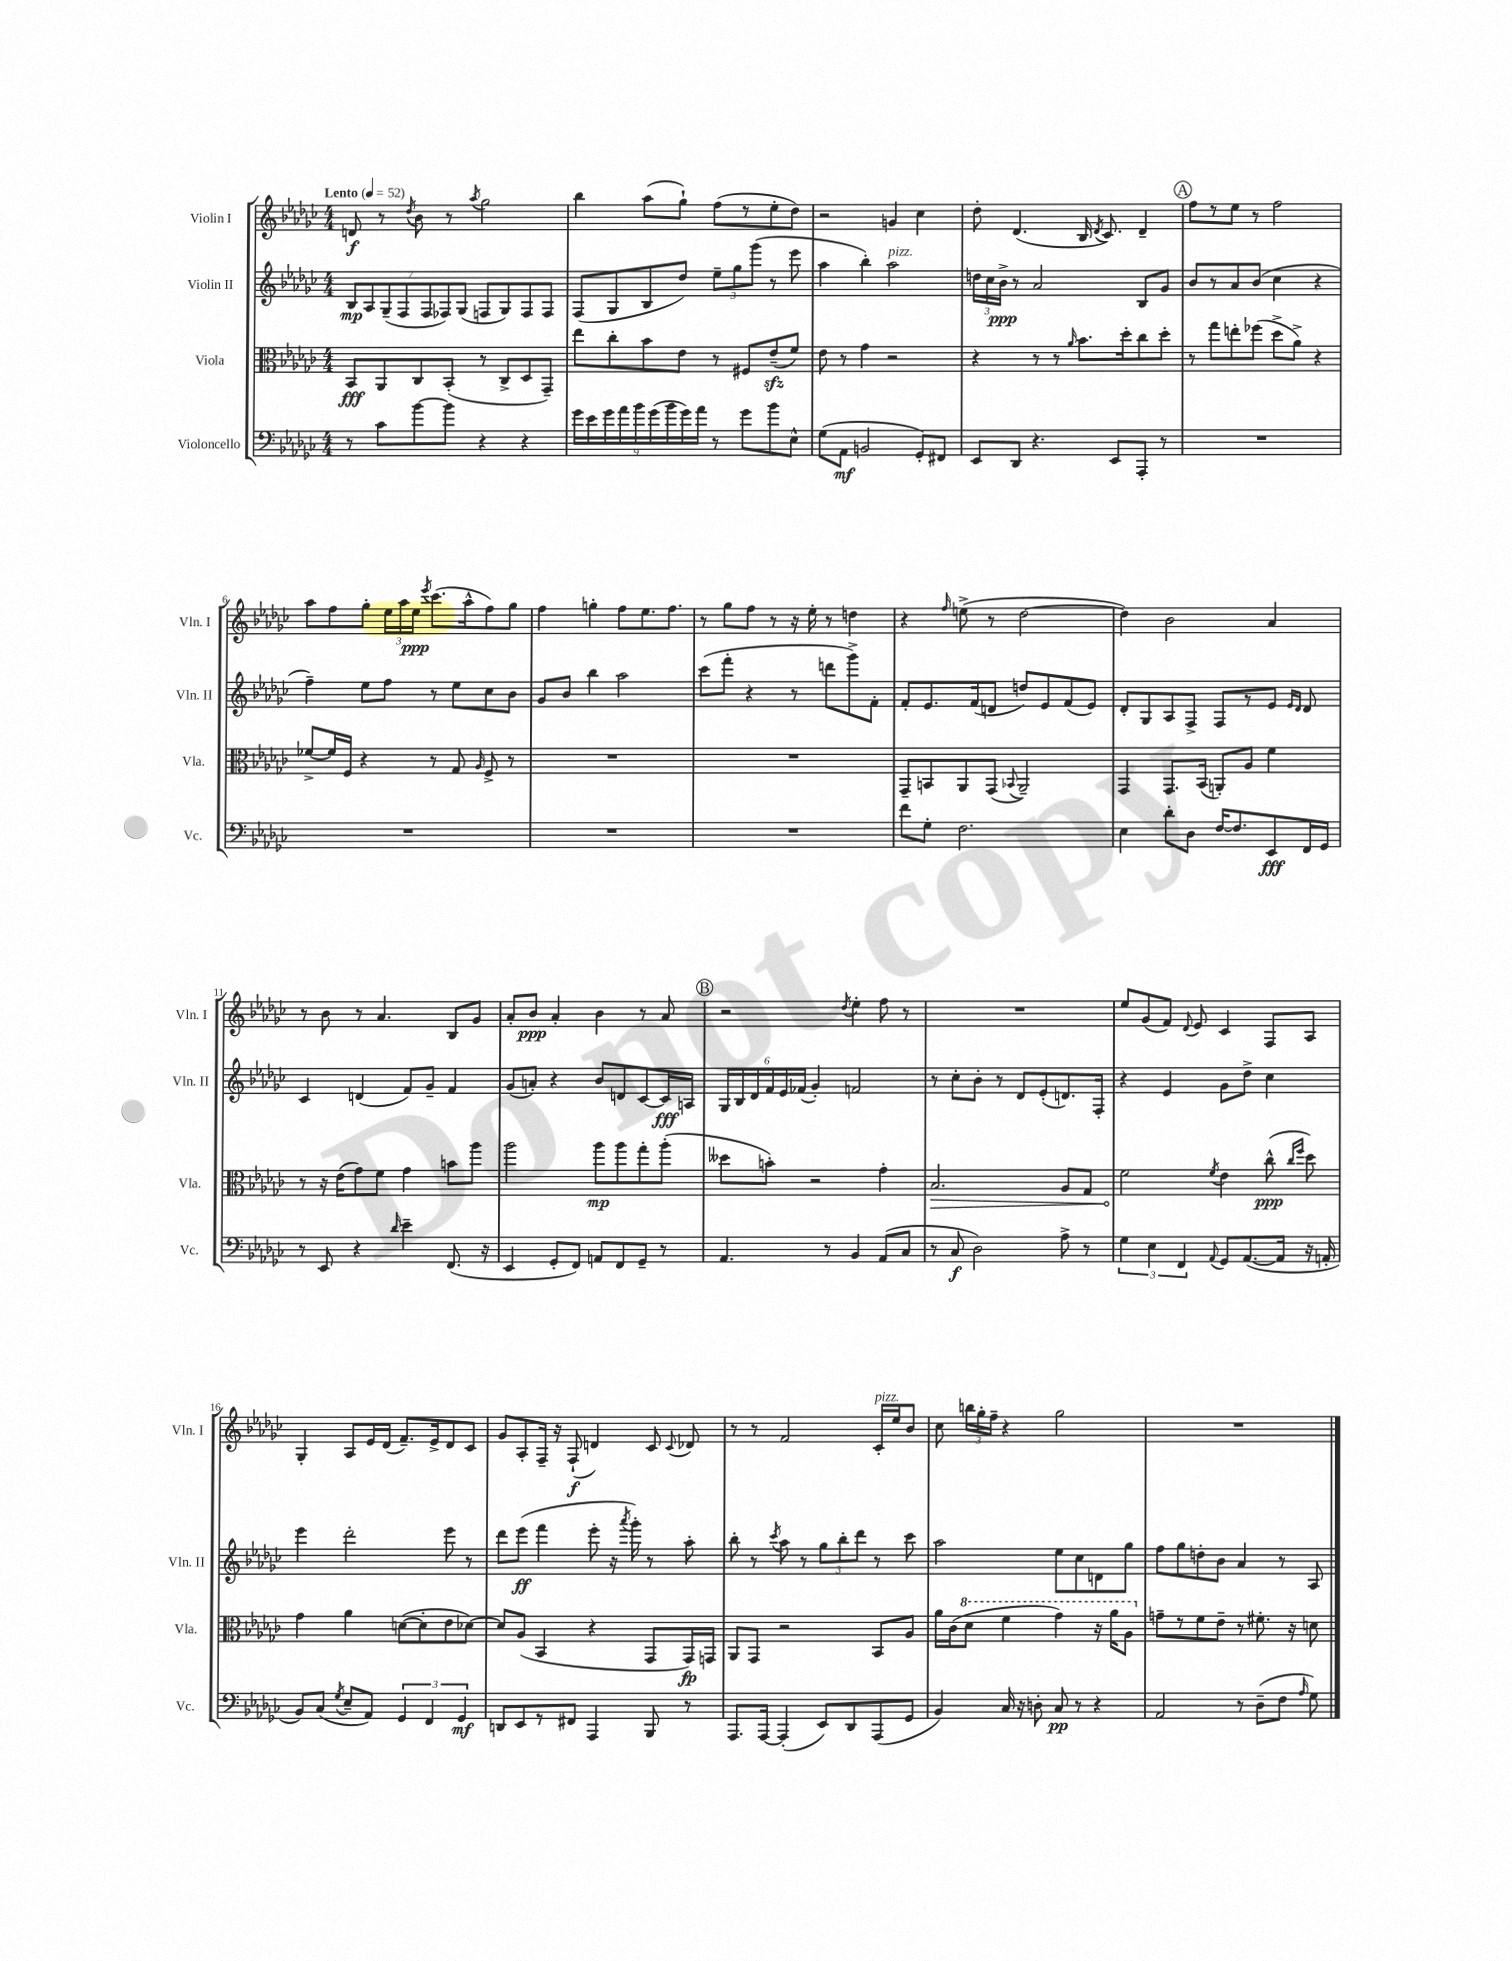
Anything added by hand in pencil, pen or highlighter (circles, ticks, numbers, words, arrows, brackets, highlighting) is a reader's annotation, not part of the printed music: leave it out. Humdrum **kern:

**kern	**dynam	**kern	**dynam	**kern	**dynam	**kern	**dynam
*part4	*part4	*part3	*part3	*part2	*part2	*part1	*part1
*staff4	*staff4	*staff3	*staff3	*staff2	*staff2	*staff1	*staff1
*I"Violoncello	*	*I"Viola	*	*I"Violin II	*	*I"Violin I	*
*I'Vc.	*	*I'Vla.	*	*I'Vln. II	*	*I'Vln. I	*
*clefF4	*	*clefC3	*	*clefG2	*	*clefG2	*
*k[b-e-a-d-g-c-]	*	*k[b-e-a-d-g-c-]	*	*k[b-e-a-d-g-c-]	*	*k[b-e-a-d-g-c-]	*
*M4/4	*	*M4/4	*	*M4/4	*	*M4/4	*
*MM52	*	*MM52	*	*MM52	*	*MM52	*
=1	=1	=1	=1	=1	=1	=1	=1
!	!	!	!	!	!	!LO:TX:a:B:t=Lento	!
8r	.	8BB-/L	fff	14B-/L	mp	8dn/	f
.	.	.	.	14A-/	.	.	.
8c-\L	.	8AA-/	.	.	.	8r	.
.	.	.	.	(14G-~/	.	.	.
.	.	.	.	14F/	.	.	.
.	.	.	.	.	.	8qdd-/	.
[8b-\	.	8C-/	.	.	.	8b-\	.
.	.	.	.	14F/	.	.	.
.	.	.	.	14F-X/)	.	.	.
8b-\J]	.	(8BB-'/J	.	.	.	8r	.
.	.	.	.	(14G-/J	.	.	.
.	.	.	.	.	.	8qaa-/	.
4r	.	8r	.	8Fn/L	.	2gg-\	.
.	.	8C-^/L	.	8G-/)	.	.	.
4r	.	8D-/	.	8F/	.	.	.
.	.	8GG-~/J)	.	8F/J	.	.	.
=2	=2	=2	=2	=2	=2	=2	=2
18g-\LL	.	8ee-\L	.	(8F/L	.	4bb-\	.
18e-\	.	.	.	.	.	.	.
18g-\	.	.	.	.	.	.	.
.	.	8cc-'\	.	8G-/	.	.	.
18a-\	.	.	.	.	.	.	.
18b-\	.	.	.	.	.	.	.
.	.	8b-\	.	8B-/	.	(8aa-\L	.
(18g-\	.	.	.	.	.	.	.
18b-\	.	.	.	.	.	.	.
.	.	8e-\J	.	8dd-/J)	.	8gg-`\J)	.
18g-\)	.	.	.	.	.	.	.
18a-\JJ	.	.	.	.	.	.	.
8r	.	8r	.	12ee-~\L	.	(8ff\L	.
.	.	.	.	12gg-\	.	.	.
8g-\L	.	8F#X/L	.	.	.	8r	.
.	.	.	.	(12ggg-\J	.	.	.
8b-\	.	(8e-zz~/	.	8r	.	8ee-'\	.
8E-^^\J	.	8f/J)	.	8eee-\	.	8dd-\J)	.
=3	=3	=3	=3	=3	=3	=3	=3
(8G-\L	.	8e-\	.	4aa-\	.	2r	.
8AA-\J	mf	8r	.	.	.	.	.
2BBn/	.	4g-\	.	4bb-'\)	.	.	.
!	!	!	!	!LO:TX:a:i:t=pizz.	!	!	!
.	.	2r	.	2aa-\	.	4gn/	.
8GG-'/L)	.	.	.	.	.	4cc-\	.
8FF#X/J	.	.	.	.	.	.	.
=4	=4	=4	=4	=4	=4	=4	=4
8EE-/L	.	4r	.	24ddn\LL	.	8dd-'\	.
.	.	.	.	24cc-\	.	.	.
.	.	.	.	24b-^\JJ	ppp	.	.
8DD-/J	.	.	.	8r	.	(4.d-/	.
4.r	.	8r	.	2a-/	.	.	.
.	.	8r	.	.	.	.	.
.	.	16qqa-/	.	.	.	.	.
.	.	8.b-\L	.	.	.	16B-/	.
.	.	.	.	.	.	8qd-/	.
.	.	.	.	.	.	8.c-/)	.
8EE-/L	.	.	.	.	.	.	.
.	.	16dd-'\k	.	.	.	.	.
8AAA-'/J	.	8cc-\	.	8B-/L	.	4d-~/	.
8r	.	8dd-'\J	.	8g-/J	.	.	.
!!LO:REH:place=s1:t=A
=5	=5	=5	=5	=5	=5	=5	=5
1r	.	8r	.	8b-/L	.	8ff\L	.
.	.	8gg-\L	.	8r	.	8r	.
.	.	8een'\	.	8a-/	.	8ee-\J	.
.	.	(8ff-X\J	.	(8b-/J	.	8r	.
.	.	8dd-^\L	.	4cc-\	.	2ff\	.
.	.	8a-^\J)	.	.	.	.	.
.	.	4r	.	4r	.	.	.
!!LO:LB:g=z
=6	=6	=6	=6	=6	=6	=6	=6
1r	.	[8f-X^/L	.	4ff~\)	.	8aa-\L	.
.	.	16f-/L]	.	.	.	8ff\	.
.	.	16F/JJ	.	.	.	.	.
.	.	4r	.	8ee-\L	.	8gg-'\J	.
.	.	.	.	8ff\J	.	24ee-\LL	.
.	.	.	.	.	.	24aa-\	.
.	.	.	.	.	.	24ee-\JJ	ppp
.	.	.	.	.	.	8qeee-/	.
.	.	8r	.	8r	.	(8.ccc-\L	.
.	.	8G-/	.	8ee-\L	.	.	.
.	.	.	.	.	.	16aa-^^\k	.
.	.	16qqA-/	.	.	.	.	.
.	.	8F^/	.	8cc-\	.	8ff\)	.
.	.	8r	.	8b-\J	.	8gg-\J	.
=7	=7	=7	=7	=7	=7	=7	=7
1r	.	1r	.	8g-/L	.	4ff\	.
.	.	.	.	8b-/J	.	.	.
.	.	.	.	4bb-\	.	4ggn'\	.
.	.	.	.	2aa-\	.	8ff\L	.
.	.	.	.	.	.	8.ee-\	.
.	.	.	.	.	.	8.ff\J	.
=8	=8	=8	=8	=8	=8	=8	=8
1r	.	1r	.	(8ccc-\L	.	8r	.
.	.	.	.	8fff'\J	.	8gg-\L	.
.	.	.	.	4r	.	8ff\J	.
.	.	.	.	.	.	8r	.
.	.	.	.	8r	.	16r	.
.	.	.	.	.	.	16ee-'\	.
.	.	.	.	8dddn\L	.	8r	.
.	.	.	.	8ggg-^\)	.	4ddn\	.
.	.	.	.	8f'\J	.	.	.
=9	=9	=9	=9	=9	=9	=9	=9
8f\L	.	8GG-~/L	.	8f'/L	.	4r	.
8G-'\J	.	8BBn/	.	8.e-/	.	.	.
.	.	.	.	.	.	16qqff/	.
2.F\	.	8AA-/	.	.	.	(8een^\	.
.	.	.	.	(16f/k	.	.	.
.	.	(8GG-/J	.	8dn/J	.	8r	.
.	.	8qqBB-X/	.	.	.	.	.
.	.	2AA-~/)	.	8ddn/L)	.	[2dd-\	.
.	.	.	.	8e-/	.	.	.
.	.	.	.	(8f/	.	.	.
.	.	.	.	8e-/J)	.	.	.
=10	=10	=10	=10	=10	=10	=10	=10
4E-\	.	4GG-/	.	8d-'/L	.	4dd-\])	.
.	.	.	.	8G-/	.	.	.
8d-'\L	.	8.GG-/L	.	8A-/	.	2b-\	.
8D-\J	.	.	.	8F^/J	.	.	.
.	.	(16BB-/Jk	.	.	.	.	.
[16F/KL	.	8AAn'/L)	.	8F/L	.	.	.
8.F/]	.	.	.	.	.	.	.
.	.	8A-/J	.	8r	.	.	.
8EE-/	fff	4f\	.	8e-/J	.	4a-/	.
.	.	.	.	16qqe-/LL	.	.	.
.	.	.	.	16qqd-/JJ	.	.	.
16FF/L	.	.	.	8d-/	.	.	.
16GG-/JJ	.	.	.	.	.	.	.
!!LO:LB:g=z
=11	=11	=11	=11	=11	=11	=11	=11
8r	.	8r	.	4c-/	.	8r	.
8EE-/	.	16r	.	.	.	8b-\	.
.	.	(16e-\KL	.	.	.	.	.
4r	.	8g-\)	.	(4dn/	.	8r	.
.	.	8f\J	.	.	.	4.a-/	.
16qqd-/	.	.	.	.	.	.	.
4e-~\	.	4g-\	.	8f/L)	.	.	.
.	.	.	.	8g-~/J	.	.	.
(8.FF/	.	8bn\L	.	4f/	.	8B-/L	.
.	.	8aa-\J	.	.	.	8g-/J	.
16r	.	.	.	.	.	.	.
=12	=12	=12	=12	=12	=12	=12	=12
4EE-/	.	2aa-\	.	(8g-/L	.	8a-'/L	.
.	.	.	.	8an'/J)	.	8b-/J	ppp
8GG-'/L	.	.	.	4r	.	4a-'/	.
8FF/J)	.	.	.	.	.	.	.
8AAn/L	.	8aa-\L	mp	8b-/L	.	4b-\	.
8FF/	.	8aa-\	.	8dn/	.	.	.
8GG-~/J	.	8gg-'\	.	[8c-/	.	8r	.
8r	.	(8aa-'\J	.	16c-/L]	fff	8a-/	.
.	.	.	.	16An/JJ	.	.	.
!!LO:REH:place=s1:t=B
=13	=13	=13	=13	=13	=13	=13	=13
4.AA-/	.	8dd--X\L	.	24G-/LL	.	2r	.
.	.	.	.	24B-/	.	.	.
.	.	.	.	24d-/	.	.	.
.	.	8bn'\J)	.	24f/	.	.	.
.	.	.	.	24e-/	.	.	.
.	.	.	.	(24f-X/JJ	.	.	.
.	.	2r	.	4g-'/)	.	.	.
8r	.	.	.	.	.	.	.
.	.	.	.	.	.	8qdd-/	.
4BB-/	.	.	.	2fn/	.	4ee-'\	.
(8AA-/L	.	4g-'\	.	.	.	8ff\	.
8C-/J	.	.	.	.	.	8r	.
=14	=14	=14	=14	=14	=14	=14	=14
!	!	!	!LO:HP:b	!	!	!	!
8r	.	2.B-/	>	8r	.	1r	.
8C-/	f	.	.	8cc-'\L	.	.	.
2D-\)	.	.	.	8b-'\J	.	.	.
.	.	.	.	8r	.	.	.
.	.	.	.	8d-/L	.	.	.
.	.	.	.	(8e-'/	.	.	.
8A-^\	.	8A-/L	.	8.dn/)	.	.	.
8r	.	8G-/J	.	.	.	.	.
.	.	.	.	16F'/Jk	.	.	.
=15	=15	=15	=15	=15	=15	=15	=15
6G-\	.	2f\	.	4r	.	8ee-/L	.
.	.	.	.	.	.	(8g-/	.
6E-\	.	.	.	.	.	.	.
.	.	.	.	4e-/	.	8f/J)	.
6FF/	.	.	.	.	.	.	.
.	.	.	.	.	.	8qqd-/	.
.	.	.	.	.	.	8e-/	.
8qqAA-/	.	8qf/	.	.	.	.	.
8GG-/L	.	4e-\	]	8g-\L	.	4c-/	.
([8.AA-/	.	.	.	8dd-^\J	.	.	.
.	.	(8cc-^^\	ppp	4cc-\	.	8F/L	.
16AA-/Jk]	.	.	.	.	.	.	.
.	.	16qqcc-/LL	.	.	.	.	.
.	.	16qqff/JJ	.	.	.	.	.
16r	.	8dd-\)	.	.	.	8A-/J	.
16AAn'/	.	.	.	.	.	.	.
!!LO:LB:g=z
=16	=16	=16	=16	=16	=16	=16	=16
8BB-/L)	.	4g-\	.	4eee-\	.	4G-'/	.
(8C-/J	.	.	.	.	.	.	.
8qG-/	.	.	.	.	.	.	.
8E-~/L	.	4a-\	.	2ddd-'\	.	8A-/L	.
8AA-/J)	.	.	.	.	.	16e-/L	.
.	.	.	.	.	.	(16d-/JJ	.
6GG-/	.	([8dn\L	.	.	.	8.f~/L)	.
.	.	8d'\]	.	.	.	.	.
6FF/	.	.	.	.	.	.	.
.	.	.	.	.	.	16e-^/k	.
.	.	8e-\	.	8eee-\	.	8d-/	.
6GG-/	mf	.	.	.	.	.	.
.	.	[8d-X\J)	.	8r	.	8c-/J	.
=17	=17	=17	=17	=17	=17	=17	=17
8DDn/L	.	8d-/L]	.	8ddd-\L	.	8g-/L	.
8EE-/	.	(8A-/J	.	(8eee-\J	ff	8A-'/	.
8r	.	4BB-/	.	4fff\	.	16F~/Jk	.
.	.	.	.	.	.	16r	.
8FF#X/J	.	.	.	.	.	(8F`/	f
4AAA-/	.	4r	.	8eee-'\	.	4dn/)	.
.	.	.	.	16r	.	.	.
.	.	.	.	8qaaa-/	.	.	.
.	.	.	.	16ggg-'\)	.	.	.
8BBB-/	.	8GG-/L	.	8r	.	8c-/	.
.	.	.	.	.	.	8qqc-/	.
8r	.	16GG-/L)	fp	8aa-'\	.	8d-X/	.
.	.	16GGn/JJ	.	.	.	.	.
=18	=18	=18	=18	=18	=18	=18	=18
8.AAA-/L	.	8AA-/L	.	8bb-'\	.	8r	.
.	.	8GG-/J	.	8r	.	8r	.
[16AAA-/Jk	.	.	.	.	.	.	.
.	.	.	.	8qccc-/	.	.	.
(4AAA-'/]	.	2r	.	8aa-\	.	2f/	.
.	.	.	.	8r	.	.	.
8EE-/L)	.	.	.	12gg-\L	.	.	.
.	.	.	.	12bb-'\	.	.	.
8DD-/	.	.	.	.	.	.	.
.	.	.	.	12ddd-\J	.	.	.
!	!	!	!	!	!	!LO:TX:a:i:t=pizz.	!
(8AAA-/	.	8BB-/L	.	8r	.	16c-'/LL	.
.	.	.	.	.	.	16ee-/J	.
8GG-/J	.	8A-/J	.	8ccc-\	.	8b-/J	.
=19	=19	=19	=19	=19	=19	=19	=19
4BB-/)	.	16a-\LL	.	2aa-\	.	8cc-\	.
.	.	(16c-\J	.	.	.	.	.
*	*	*8va	*	*	*	*	*
.	.	8dd-\J	.	.	.	24bbn\LL	.
.	.	.	.	.	.	24gg-'\	.
.	.	.	.	.	.	24ff~\JJ	.
16C-/	.	4ff\	.	.	.	4r	.
16r	.	.	.	.	.	.	.
8Dn'\	.	.	.	.	.	.	.
8C-/	pp	4gg-\)	.	8ee-\L	.	2gg-\	.
8r	.	.	.	8cc-\	.	.	.
4r	.	16r	.	8dn\	.	.	.
.	.	16aa-\KL	.	.	.	.	.
.	.	8a-\J	.	8gg-\J	.	.	.
=20	=20	=20	=20	=20	=20	=20	=20
*	*	*X8va	*	*	*	*	*
2AA-/	.	8gn~\L	.	8ff\L	.	1r	.
.	.	8r	.	8gg-\	.	.	.
.	.	8f\	.	8ddn'\	.	.	.
.	.	8e-~\J	.	8b-\J	.	.	.
8r	.	8r	.	4a-/	.	.	.
(8D-~\L	.	8.f#X'\	.	.	.	.	.
8F\J	.	.	.	8r	.	.	.
.	.	16r	.	.	.	.	.
16qqA-/	.	.	.	.	.	.	.
8G-\)	.	8dn\	.	8A-/	.	.	.
==	==	==	==	==	==	==	==
*-	*-	*-	*-	*-	*-	*-	*-
